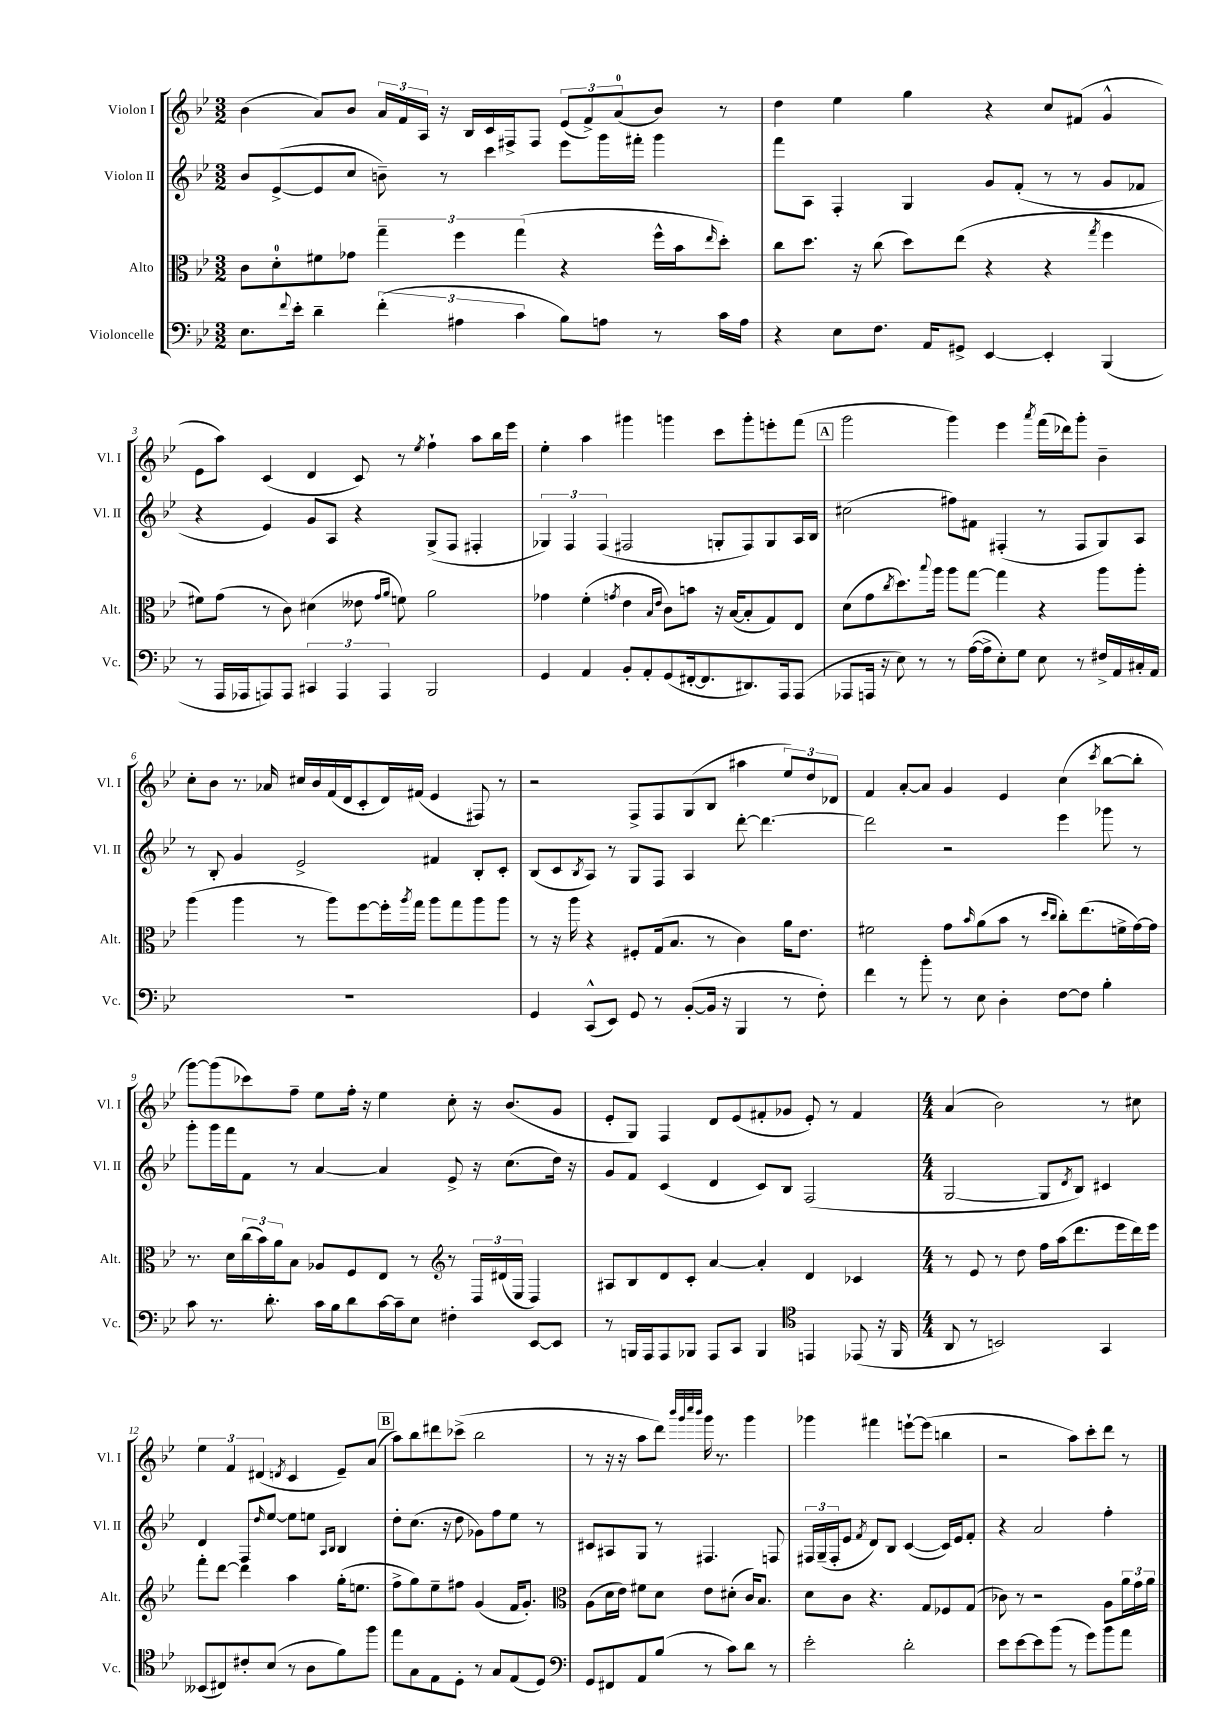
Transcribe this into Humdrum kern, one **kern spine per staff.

**kern	**kern	**kern	**kern
*part4	*part3	*part2	*part1
*staff4	*staff3	*staff2	*staff1
*I"Violoncelle	*I"Alto	*I"Violon II	*I"Violon I
*I'Vc.	*I'Alt.	*I'Vl. II	*I'Vl. I
*clefF4	*clefC3	*clefG2	*clefG2
*k[b-e-]	*k[b-e-]	*k[b-e-]	*k[b-e-]
*M3/2	*M3/2	*M3/2	*M3/2
=1	=1	=1	=1
8.E-\L	8c\L	8b-/L	(4b-\
.	8d'\	([8e-^/	.
8qqf/	.	.	.
16e-'\Jk	.	.	.
4d~\	8f#X\	8e-/]	8a/L)
.	8g-X\J	8cc/J	8b-/J
(6f'\	6gg~\	8bn~\)	24a/LL
.	.	.	24f/
.	.	.	24A/JJ
.	.	8r	16r
6A#X\	6ff\	.	.
.	.	.	16B-/LL
.	.	4ccc\	16c/
.	.	.	16F#X^/J
6c\	(6gg\	.	.
.	.	.	8F#/J
8B-\L)	4r	8eee-\L	(12e-/L
.	.	.	12f^/)
8An\J	.	16ggg\L	.
.	.	.	(12a/
.	.	16fff#X'\JJ	.
8r	16ff^^\LL	4ggg\	8b-/J)
.	16b-\J	.	.
.	16qqee-/	.	.
16c\LL	8dd'\J)	.	8r
16A\JJ	.	.	.
=2	=2	=2	=2
4r	8cc\L	8fff\L	4dd\
.	8.dd\J	8A\J	.
8E-\L	.	4F'/	4ee-\
.	16r	.	.
8.F\J	(8cc\	.	.
.	8dd\L)	4G/	4gg\
16AA/KL	.	.	.
8GG#X^/J	(8ee-\J	.	.
[4EE-/	4r	8g/L	4r
.	.	(8f'/J	.
4EE-'/]	4r	8r	8cc/L
.	.	8r	(8f#X/J
.	8qgg/	.	.
(4BBB-/	4ff\	8g/L	4g^^/
.	.	8f-X/J	.
!!LO:LB:g=z
=3	=3	=3	=3
8r	8f#X\L)	4r	8e-\L
16AAA/LL	(8g\J	.	8aa\J)
16AAA-X/J	.	.	.
8AAAn/)	8r	4e-/)	(4c/
8AAA/J	8c\)	.	.
6CC#X/	(4d#X\	8g/L	4d/
.	.	8A/J	.
6AAA/	.	.	.
.	8e--X\	4r	8c/)
6AAA/	.	.	.
.	16qqg/LL	.	.
.	16qqa/JJ	.	.
.	8fn\)	.	8r
.	.	.	8qee-/
2BBB-/	2a\	(8G^/L	4ff`\
.	.	8F/J	.
.	.	4F#X'/	8aa\L
.	.	.	16bb-\L
.	.	.	16eee-\JJ
=4	=4	=4	=4
4GG/	4g-X\	6G-X/)	4ee-'\
.	.	6F/	.
4AA/	(4f'\	.	4aa\
.	.	(6F/	.
.	8qgn/	.	.
8BB-'/L	4e-\	2F#X/	4ggg#X\
8AA'/	.	.	.
.	16qqB-/LL	.	.
.	16qqe-/JJ	.	.
(8GG/	8c\L)	.	4gggn\
[16FF#X'/k	8bn\J	.	.
8.FF#/]	.	.	.
.	16r	8Gn'/L	8ccc\L
.	([16B-/KL	.	.
8.DD#X/)	8B-'/]	8F#/)	8ggg'\
.	8G/)	8G/	8eeen'\
16AAA/k	.	.	.
(8AAA/J	8E-/J	16A/L	(8fff\J
.	.	16B-/JJ	.
!!LO:REH:place=s1:t=A
=5	=5	=5	=5
8AAA-X/L	(8d\L	(2cc#X\	2ggg\
16AAAn/Jk	8g\	.	.
16r	.	.	.
.	8qcc/	.	.
8E-\)	8.dd\)	.	.
8r	.	.	.
.	8qqbb-/	.	.
.	16aa\Jk	.	.
8r	8aa\L	8ff#X\L)	4ggg\)
([16A\LL	[8gg\J	8f#X\J	.
16A^\J]	.	.	.
8E-'\)	4gg\]	(4F#X'/	4eee-\
8G\J	.	.	.
.	.	.	8qaaa/
8E-\	4r	8r	(16fff\LL
.	.	.	16ddd-X\J)
8r	.	8F#/L	8ggg'\J
16F#X^/LL	8aa\L	8G/)	4b-~\
16AA/	.	.	.
16C#X'/	8aa'\J	8A/J	.
16AA/JJ	.	.	.
!!LO:LB:g=z
=6	=6	=6	=6
1.r	(4aa\	8r	8cc'\L
.	.	8B-'/	8b-\J
.	4aa\	4g/	8.r
.	.	.	16a-X/
.	8r	2e-^/	16cc#X/LL
.	.	.	16b-/
.	8aa\L)	.	(16f/
.	.	.	16d/J
.	[8ff\	.	8c'/
.	16ff'\L]	.	16d/L)
.	8qaa/	.	.
.	16gg\JJ	.	(16f#X/JJ
.	8aa\L	4f#X/	4e-/
.	8gg\	.	.
.	8aa\	8B-'/L	8F#X/)
.	8aa\J	8c'/J	8r
=7	=7	=7	=7
4GG/	8r	(8B-/L	2r
.	16r	8c/	.
.	16aa\	.	.
.	.	8qB-/	.
(8CC^^/L	4r	8A/J)	.
8EE-/J)	.	8r	.
8GG/	8F#X'/L	8G/L	8F^/L
8r	(16G/k	8F/J	8F/
.	8.B-/J	.	.
([8BB-'/L	.	4A/	(8G/
16BB-/Jk]	8r	.	8B-/J
16r	.	.	.
4BBB-/	4c\)	[8ddd'\	4aa#X\
.	.	4.ddd\_	.
8r	16a\KL	.	12ee-/L)
.	8.e-\J	.	.
.	.	.	12dd/
8F'\)	.	.	.
.	.	.	12d-X/J
=8	=8	=8	=8
4f\	2f#X\	2ddd\]	4f/
8r	.	.	[8a'/L
8b-'\	.	.	8a/J]
8r	8g\L	2r	4g/
.	16qqb-/	.	.
8E-\	(8a\	.	.
4D'\	8b-\J	.	4e-/
.	8r	.	.
.	16qqdd/LL	.	.
.	16qqcc/JJ	.	.
[8F\L	8cc'\L)	4eee-\	(4cc\
8F\J]	(8.ee-\	.	.
.	.	.	8qccc/
4B-'\	.	8ggg-X\	[8bb-\L
.	16fn^\L	.	.
.	[16g\)	8r	8bb-'\J]
.	16g\JJ]	.	.
!!LO:LB:g=z
=9	=9	=9	=9
8c\	8.r	8ggg'\L	[8ggg\L)
8.r	.	16ggg\L	(8ggg\]
.	16d\LL	16fff\J	.
.	(24cc\	8f\J	8ccc-X\)
.	24b-\)	.	.
8.d'\	.	.	.
.	24a\J	.	.
.	8B-\J	8r	8ff~\J
16c\LL	8A-X/L	[4a/	8ee-\L
16B-\J	.	.	.
8d\	8F/	.	16ff'\Jk
.	.	.	16r
[16c\L	8E-/J	4a/]	4ee-\
16c~\J]	.	.	.
8E-\J	8r	.	.
4F#X'\	8r	8e-^/	8cc'\
.	24D/LL	16r	16r
.	(24d#X/	.	.
.	.	(8.cc\L	(8.b-/L
.	24E-/JJ	.	.
[8EE-/L	4D/)	.	.
8EE-/J]	.	16dd\Jk)	8g/J
.	.	16r	.
=10	=10	=10	=10
*	*clefG2	*	*
8r	8A#X/L	8g/L	8e-'/L
16BBBn/LL	8B-/	8f/J	8G/J)
16AAA/J	.	.	.
8AAA/	8d/	(4c/	4F/
8BBB-X/J	8c'/J	.	.
8AAA/L	[4a/	4d/	8d/L
8CC/J	.	.	(8e-/
4BBB-/	4a'/]	8c/L)	8f#X'/
.	.	8B-/J	8g-X/J
*clefC4	*	*	*
4EEn/	4d/	(2F/	8e-'/)
.	.	.	8r
(8EE-X/	4c-X/	.	4f#/
16r	.	.	.
16FF/	.	.	.
=11	=11	=11	=11
*M4/4	*M4/4	*M4/4	*M4/4
8AA/	8r	[2G/	(4a/
8r	8e-/	.	.
2BBn/)	8r	.	2b-\)
.	8dd\	.	.
.	16ff\LL	8G/L]	.
.	(16aa\J	.	.
.	.	8qd/	.
.	8.ddd\	8B-/J)	.
4GG/	.	4c#X/	8r
.	16eee-\L	.	.
.	16ddd\)	.	8cc#X\
.	16eee-\JJ	.	.
!!LO:LB:g=z
=12	=12	=12	=12
(8BB--X/L	8fff'\L	4d/	6ee-\
8C#X/)	[8ddd\J	.	.
.	.	.	6f/
8c#X'/	4ddd\]	8F/L	.
.	.	.	(6d#X/
.	.	16qqdd/	.
(8B-/J	.	[8ee-/J	.
.	.	.	8qdn/
8r	4aa\	8ee-\L]	4c/
8A\L	.	8een\J	.
.	.	16qqA/LL	.
.	.	16qqB-/JJ	.
8f\)	(16gg'\KL	4B-/	8e-~/L)
.	8.een\J	.	.
8ff\J	.	.	(8a/J
!!LO:REH:place=s1:t=B
=13	=13	=13	=13
8ee-\L	8ff^\L	8dd'\L	8aa\L)
8G\	8gg\)	(8.cc\J	8bb-\
8E-\	8ee-~\	.	8ddd#X\
.	.	16r	.
8D'\J	8ff#X\J	8dd\	(8ccc-X^\J
8r	(4g/	8g-X\L)	2bb-\
8G/L	.	8ff\	.
(8E-/	16f/KL	8ee-\J	.
.	8.g'/J)	.	.
8D/J)	.	8r	.
=14	=14	=14	=14
*clefF4	*clefC3	*	*
8GG/L	(8A\L	8c#X/L	8r
8FF#X/	16d\L	8A#X/	16r
.	16e-\JJ)	.	16r
8AA/	8f#X\L	8G/J	8aa\L
(8B-/J	8d\J	8r	8ddd\J)
.	.	.	32qqbbb-/LLL
.	.	.	32qqggg/
.	.	.	32qqcccc/
.	.	.	32qqbbb-/JJJ
8r	8e-\L	4.F#X/	16ggg\
.	.	.	8.r
8c\L)	(8d#X'\J	.	.
8d\J	16c/KL)	.	4ggg\
.	8.B-/J	.	.
8r	.	8Fn/	.
=15	=15	=15	=15
2e-'\	8d\L	24F#X/LL	4ggg-X\
.	.	(24G~/	.
.	.	24F#'/J	.
.	8c\J	8e-/J	.
.	.	8qf/	.
.	4.r	8d/L)	4fff#X\
.	.	8B-/J	.
2d'\	.	([4c/	[8eeen`\L
.	8G/L	.	(8eee\J]
.	8F-X/	16c/LL])	4bbn\
.	.	16e-/J	.
.	(8G/J	8f'/J	.
=16	=16	=16	=16
8e-\L	8c-X\)	4r	2r
[8e-\	8r	.	.
8e-\]	2r	2a/	.
(8b-\J	.	.	.
8r	.	.	8aa\L)
8g\L)	.	.	8ccc'\
8b-\	8A\L	4ff'\	8ddd\J
8a\J	24a\L	.	8r
.	24g\	.	.
.	24a\JJ	.	.
==	==	==	==
*-	*-	*-	*-
